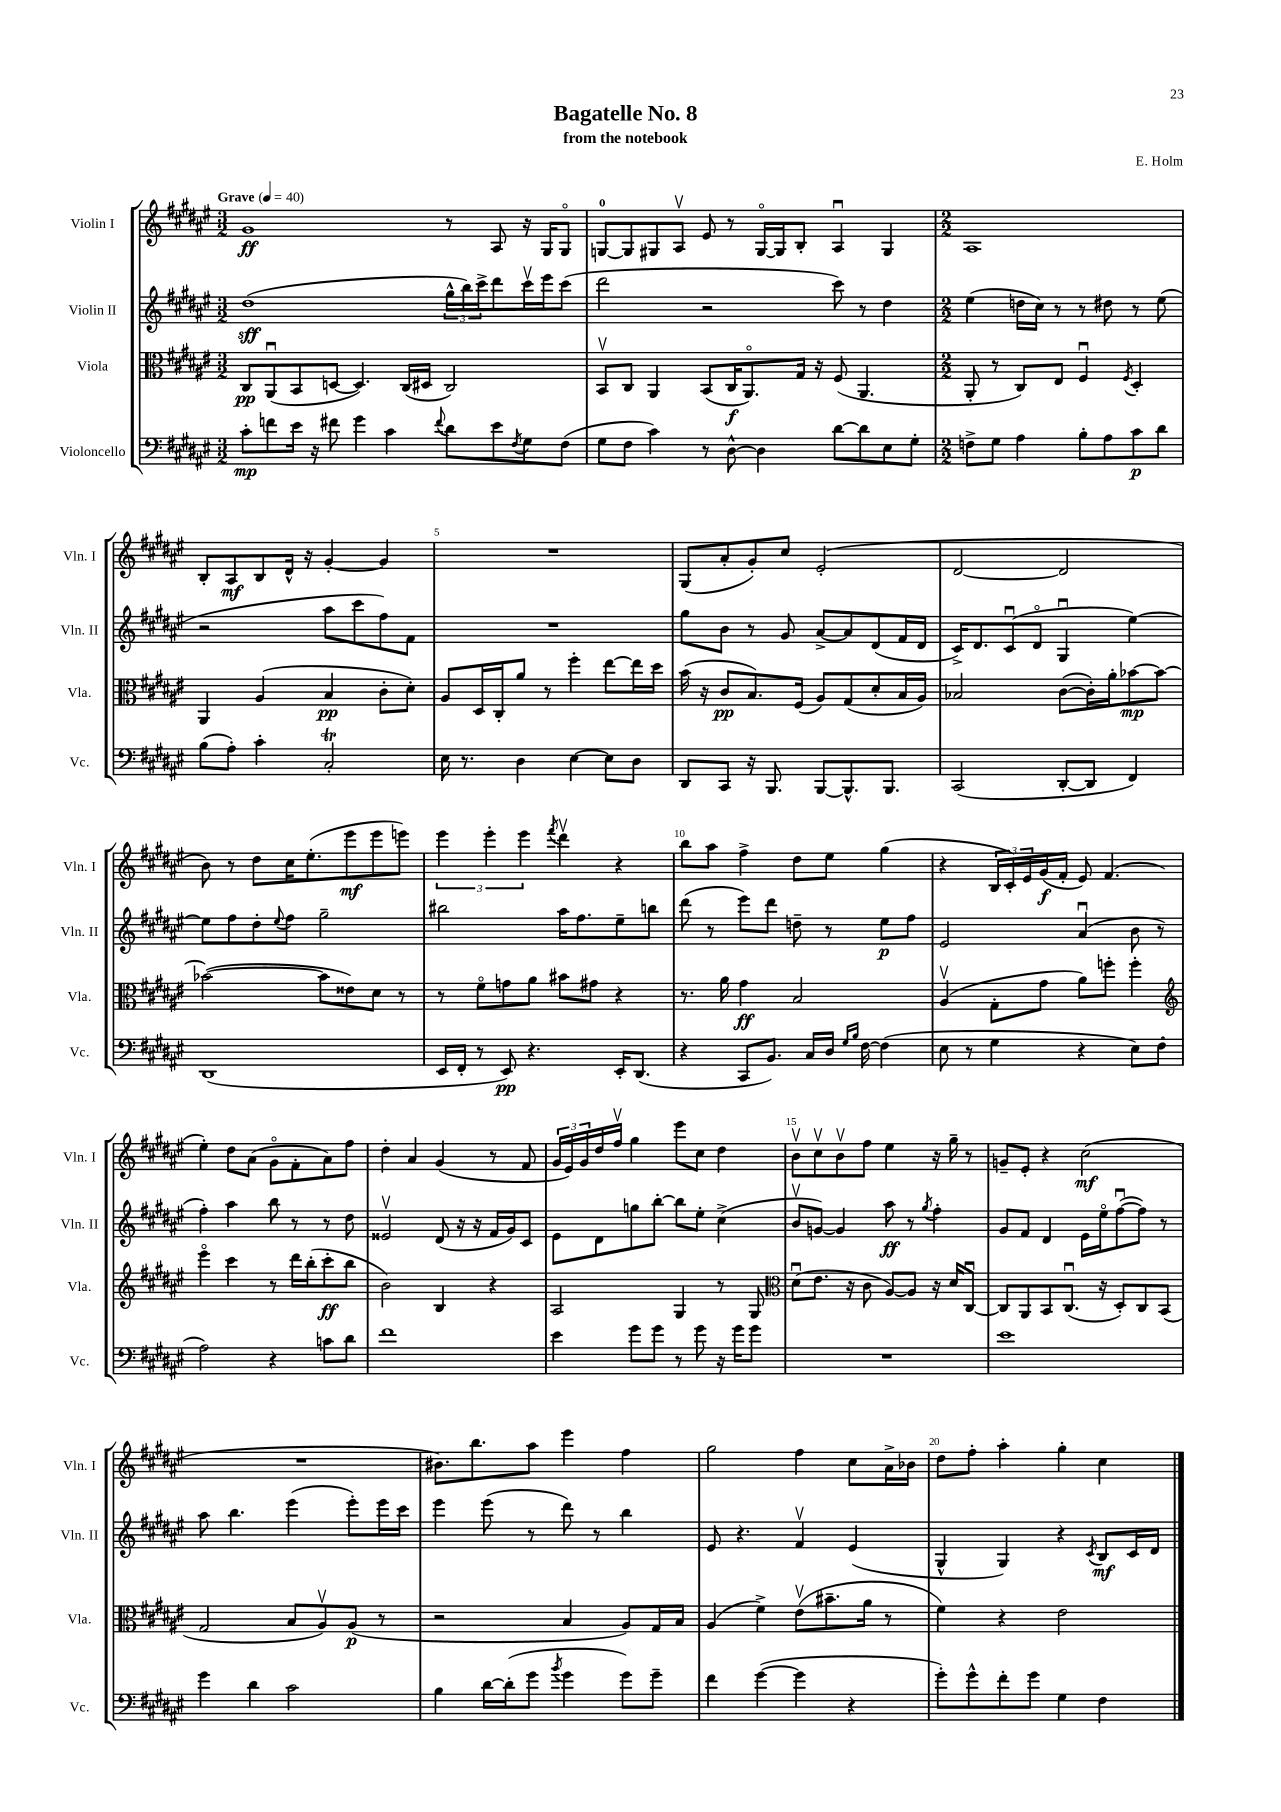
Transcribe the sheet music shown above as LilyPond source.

\header { title = "Bagatelle No. 8" composer = "E. Holm" subtitle = "from the notebook" }
<<
\new StaffGroup <<
\new Staff = "s0" \with { instrumentName = "Violin I" shortInstrumentName = "Vln. I" } {
    \clef treble \key fis \major \numericTimeSignature \time 3/2 \tempo "Grave" 4 = 40
    gis'1\ff r8 ais8 r16 gis16 gis8\flageolet |
    g8-0~ g8 gis8 ais8\upbow eis'8 r8 gis16~\flageolet gis16 b8-. ais4\downbow gis4 |
    \numericTimeSignature \time 2/2 ais1 |
    b8-. ais8\mf b8 dis'16-^ r16 gis'4~-. gis'4 |
    R1 |
    gis8( ais'8-. gis'8-.) cis''8 eis'2-.( |
    dis'2~ dis'2 |
    b'8) r8 dis''8 cis''16 eis''8.-.( eis'''8\mf eis'''8 e'''8) |
    \tuplet 3/2 { eis'''4 eis'''4-. eis'''4 } \acciaccatura { fis'''8 } dis'''4\upbow r4 |
    b''8 ais''8 fis''4-> dis''8 eis''8 gis''4( |
    r4 \tuplet 3/2 { b16 cis'16-.) eis'16 } gis'16\f( fis'16-. eis'8) fis'4.( |
    eis''4-.) dis''8 ais'8( gis'8\flageolet fis'8-. ais'8) fis''8 |
    dis''4-. ais'4 gis'4( r8 fis'8 |
    \tuplet 3/2 { gis'16 eis'16) gis'16 } dis''16 fis''16\upbow gis''4 eis'''8 cis''8 dis''4 |
    b'8\upbow cis''8\upbow b'8\upbow fis''8 eis''4 r16 gis''16-- r8 |
    g'8-- eis'8-. r4 cis''2\mf( |
    R1 |
    bis'8.) b''8. ais''8 eis'''4 fis''4 |
    gis''2 fis''4 cis''8 ais'16-> bes'16 |
    dis''8 fis''8-. ais''4-. gis''4-. cis''4 \bar "|." |
}
\new Staff = "s1" \with { instrumentName = "Violin II" shortInstrumentName = "Vln. II" } {
    \clef treble \key fis \major \numericTimeSignature \time 3/2
    dis''1\sff( \tuplet 3/2 { gis''16-^ b''16) cis'''16-> } dis'''8 cis'''16\upbow eis'''16 cis'''8( |
    dis'''2 r2 cis'''8) r8 dis''4 |
    \numericTimeSignature \time 2/2 eis''4( d''16 cis''16) r8 r8 dis''8 r8 eis''8( |
    r2 ais''8 cis'''8 fis''8) fis'8 |
    R1 |
    gis''8 b'8 r8 gis'8 ais'8~-> ais'8 dis'8( fis'16 dis'16 |
    cis'16->) dis'8. cis'8\downbow( dis'8\flageolet gis4\downbow eis''4~) |
    eis''8 fis''8 dis''8-. \appoggiatura { eis''8 } fis''8 gis''2-- |
    bis''2 ais''16 fis''8. eis''8-- b''8 |
    dis'''8( r8 eis'''8) dis'''8 d''8-- r8 eis''8\p fis''8 |
    eis'2 ais'4\downbow( b'8 r8 |
    fis''4-.) ais''4 b''8 r8 r8 dis''8 |
    eisis'2\upbow dis'8( r16 r16 fis'16 gis'16) cis'8 |
    eis'8 dis'8 g''8 b''8~-. b''8 eis''8-. cis''4->( |
    b'8\upbow g'8~) g'4 ais''8\ff r8 \acciaccatura { gis''8 } fis''4-. |
    gis'8 fis'8 dis'4 eis'16 eis''16\flageolet fis''8~\downbow( fis''8) r8 |
    ais''8 b''4. eis'''4( eis'''8-.) eis'''16 cis'''16 |
    eis'''4 eis'''8( r8 dis'''8) r8 b''4 |
    eis'8 r4. fis'4\upbow eis'4( |
    gis4-^ gis4) r4 \acciaccatura { cis'8 } b8\mf cis'16 dis'16 \bar "|." |
}
\new Staff = "s2" \with { instrumentName = "Viola" shortInstrumentName = "Vla." } {
    \clef alto \key fis \major \numericTimeSignature \time 3/2
    cis8\pp ais,8\downbow( b,8 d8~ d4.) cis16( dis16 cis2) |
    b,8\upbow cis8 ais,4 b,8( cis16\f ais,8.\flageolet) gis16 r16 fis8( ais,4. |
    \numericTimeSignature \time 2/2 ais,8-. r8 cis8) eis8 fis4\downbow \acciaccatura { fis8 } dis4-. |
    ais,4 ais4( b4\pp cis'8-. dis'8-.) |
    ais8 dis16 cis16-. ais'8 r8 fis''4-. eis''8~ eis''16 dis''16 |
    b'16( r16 cis'8\pp b8.) fis16( ais8) gis8( dis'8-. b16 ais16) |
    bes2 cis'8~( cis'16-.) ais'16-. bes'8~\mp bes'8~ |
    bes'2~( bes'8 eisis'8) dis'8 r8 |
    r8 fis'8\flageolet g'8 ais'8 bis'8 gis'8 r4 |
    r8. ais'16 gis'4\ff b2 |
    ais4\upbow( gis8-. gis'8 ais'8) f''8-. f''4-. |
    \clef treble eis'''4\flageolet cis'''4 r8 dis'''16 b''16-.( cis'''8-.\ff b''8 |
    b'2) b4 r4 |
    ais2 gis4 r8 gis8 |
    \clef alto dis'8\downbow( eis'8. r16 cis'8 ais8~) ais8 r16 dis'16 cis8~\downbow |
    cis8 ais,8 b,8 cis8.\downbow( r16 dis8-.) cis8 b,8( |
    gis2 b8 ais8\upbow) ais8\p( r8 |
    r2 b4 ais8) gis16 b16 |
    ais4( fis'4->) eis'8\upbow( bis'8.-- ais'16 r8 |
    fis'4) r4 eis'2 \bar "|." |
}
\new Staff = "s3" \with { instrumentName = "Violoncello" shortInstrumentName = "Vc." } {
    \clef bass \key fis \major \numericTimeSignature \time 3/2
    cis'8-.\mp f'8 eis'16 r16 fis'8 gis'4 cis'4 \appoggiatura { fis'8 } dis'8 eis'8 \acciaccatura { fis8 } gis8 fis8( |
    gis8 fis8 cis'4) r8 dis8~-^ dis4 dis'8~ dis'8 eis8 gis8-. |
    \numericTimeSignature \time 2/2 f8-> gis8 ais4 b8-. ais8 cis'8\p dis'8 |
    b8( ais8-.) cis'4-. cis2-.\trill |
    eis16 r8. dis4 eis4~ eis8 dis8 |
    dis,8 cis,8 r16 b,,8. b,,8~ b,,8.-^ b,,8. |
    cis,2( dis,8~-. dis,8 fis,4) |
    dis,1( |
    eis,16 fis,16-. r8 eis,8\pp) r4. eis,16-. dis,8.( |
    r4 cis,8 b,8.) cis16 dis16 \grace { gis16 b16 } fis16~ fis4( |
    eis8 r8 gis4 r4 eis8) fis8( |
    ais2) r4 c'8 dis'8 |
    fis'1 |
    eis'4 gis'8 gis'8 r8 gis'8 r16 gis'16 gis'8 |
    R1 |
    eis'1 |
    gis'4 dis'4 cis'2 |
    b4 dis'16~ dis'16-.( gis'8 \acciaccatura { b'8 } gis'4 gis'8) gis'8-- |
    fis'4 gis'4~( gis'4 r4 |
    gis'8-.) gis'8-^ fis'8-. gis'8 gis4 fis4 \bar "|." |
}
>>
>>
\layout { \context { \Score \override BarNumber.break-visibility = ##(#f #t #t) barNumberVisibility = #(every-nth-bar-number-visible 5) } }
